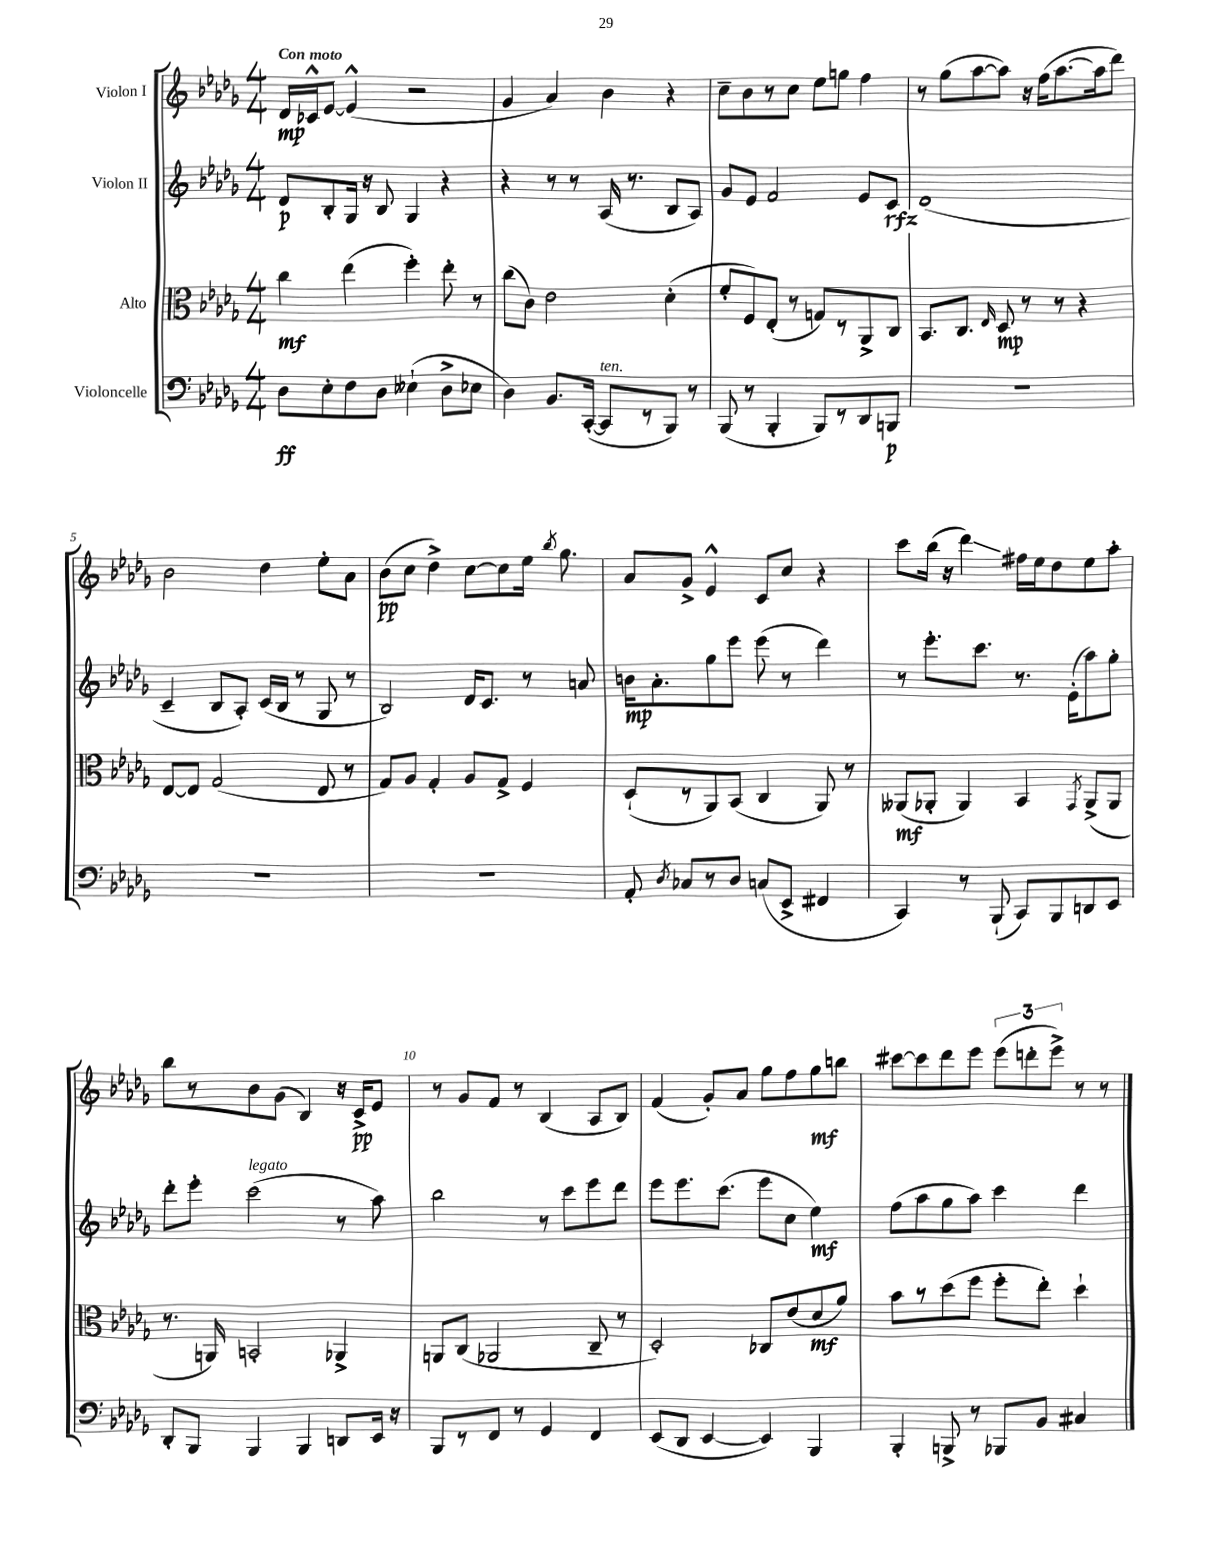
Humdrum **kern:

**kern	**kern	**kern	**kern
*staff4	*staff3	*staff2	*staff1
*clefF4	*clefC3	*clefG2	*clefG2
*k[b-e-a-d-g-]	*k[b-e-a-d-g-]	*k[b-e-a-d-g-]	*k[b-e-a-d-g-]
*M4/4	*M4/4	*M4/4	*M4/4
8D-\L	4cc\	8d-/L	16d-/LL
.	.	.	16c-^^/J
8E-'\	.	8B-'/	[8e-/J
8F\	(4ee-\	16G-/Jk	(4e-^^/]
.	.	16r	.
8D-\J	.	8B-/	.
(4E--`\	4ff'\)	4G-/	2r
8D-^\L	8ee-'\	4r	.
8E-\J	8r	.	.
=	=	=	=
4D-\)	(8cc\L	4r	4g-/
.	8c\J)	.	.
8.BB-/L	2e-\	8r	4a-/)
.	.	8r	.
([16CC'/Jk	.	.	.
8CC/]L	.	(16A-/	4b-\
.	.	8.r	.
8r	.	.	.
8BBB-/J)	(4d-'\	8B-/L	4r
8r	.	8A-/J)	.
=	=	=	=
(8BBB-/	8f'/L	8g-/L	8cc~\L
8r	8F/)	8e-/J	8b-\
4BBB-'/	(8E-'/J	2f/	8r
.	8r	.	8cc\J
8BBB-/L)	8G/L)	.	8ee-\L
8r	8r	.	8gg\J
8DD-/	8AA-^/	8e-/L	4ff\
8BBB/J	8C/J	8c/J	.
=	=	=	=
1r	8.BB-/L	(1d-	8r
.	.	.	(8gg-\L
.	8.C/J	.	.
.	.	.	[8aa-\
.	16qqE-/	.	.
.	8D-/	.	8aa-\]J)
.	8r	.	16r
.	.	.	(16ff\LK
.	8r	.	[8.aa-\
.	4r	.	.
.	.	.	16aa-\]k
.	.	.	8ddd-\J)
=	=	=	=
1r	[8E-/L	4c~/	2b-\
.	8E-/]J	.	.
.	(2G-/	8B-/L	.
.	.	8A-'/J)	.
.	.	(16c/LL	4dd-\
.	.	16B-/JJ	.
.	.	8r	.
.	8E-/	8G-/	8ee-'\L
.	8r	8r	8a-\J
=	=	=	=
1r	8G-/L)	2B-/)	(8b-\L
.	8A-/J	.	8cc\J
.	4G-'/	.	4dd-^\)
.	8A-/L	16d-/LK	[8cc\L
.	.	8.c/J	.
.	8G-^/J	.	8cc\]
.	4F/	8r	16ee-\Jk
.	.	.	8qbb-/
.	.	.	8.gg-\
.	.	8a/	.
=	=	=	=
8AA-'/	(8D-`/L	16b\LK	8a-/L
.	.	8.a-'\	.
8qD-/	.	.	.
8C-/L	8r	.	8g-^/J
8r	8AA-/)	8gg-\	4e-^^/
8D-/J	(8BB-/J	8eee-\J	.
(8C/L	4C/	(8eee-\	8c/L
8EE-^/J	.	8r	8cc/J
4FF#/	8AA-/)	4ddd-\)	4r
.	8r	.	.
=	=	=	=
4CC/)	(8AA--/L	8r	8ccc\L
.	8AA-'/J	8.eee-'\L	(16bb-\Jk
.	.	.	16r
8r	4AA-/)	.	4ddd-\)
.	.	8.ccc\J	.
(8BBB-`/	.	.	.
8CC/L)	4BB-/	8.r	16ff#\LL
.	.	.	16ee-\J
8BBB-/	.	.	8dd-\
.	.	(16e-'\LK	.
.	8qGG-/	.	.
8DD/	(8AA-^/L	8aa-\)	8ee-\
8EE-/J	8AA-/J	8gg-'\J	8aa-'\J
=	=	=	=
8DD-'/L	8.r	8ddd-'\L	8bb-\L
8BBB-/J	.	8eee-'\J	8r
.	16AA/)	.	.
4BBB-/	2BB'/	(2ccc\	8b-\
.	.	.	(8g-\J
4BBB-/	.	.	4B-/)
8DD/L	4AA-^/	8r	16r
.	.	.	16c^/LK
16EE-/Jk	.	8aa-\)	8e-/J
16r	.	.	.
=	=	=	=
8BBB-/L	8AA/L	2bb-\	8r
8r	(8C/J	.	8g-/L
8FF/J	2AA-/	.	8f/J
8r	.	.	8r
4GG-/	.	8r	(4B-/
.	.	8ccc\L	.
4FF/	8C~/	8eee-\	8A-/L
.	8r	8ddd-\J	8B-/J)
=	=	=	=
(8EE-/L	2D-'/)	8eee-\L	(4f/
8DD-/J	.	8.eee-\	.
[4EE-/	.	.	8g-'/L)
.	.	(8.ccc\J	.
.	.	.	8a-/J
4EE-/])	8C-/L	8eee-\L	8gg-\L
.	(8e-/	8cc\J	8ff\
4BBB-/	8d-/	4ee-\)	8gg-\
.	8a-/J)	.	8bb\J
=	=	=	=
4BBB-'/	8b-\L	(8ff\L	[8ccc#\L
.	8r	8aa-\	8ccc#\]
8BBB^/	(8dd-\	8gg-\	8ddd-\
8r	8ff\J	8aa-\J)	8eee-\J
8BBB-/L	8ff'\L	4ccc\	(12eee-\L
.	.	.	12ddd'\
8BB-/J	8ee-'\J)	.	.
.	.	.	12eee-^\J)
4C#/	4dd-`\	4ddd-\	8r
.	.	.	8r
==	==	==	==
*-	*-	*-	*-
